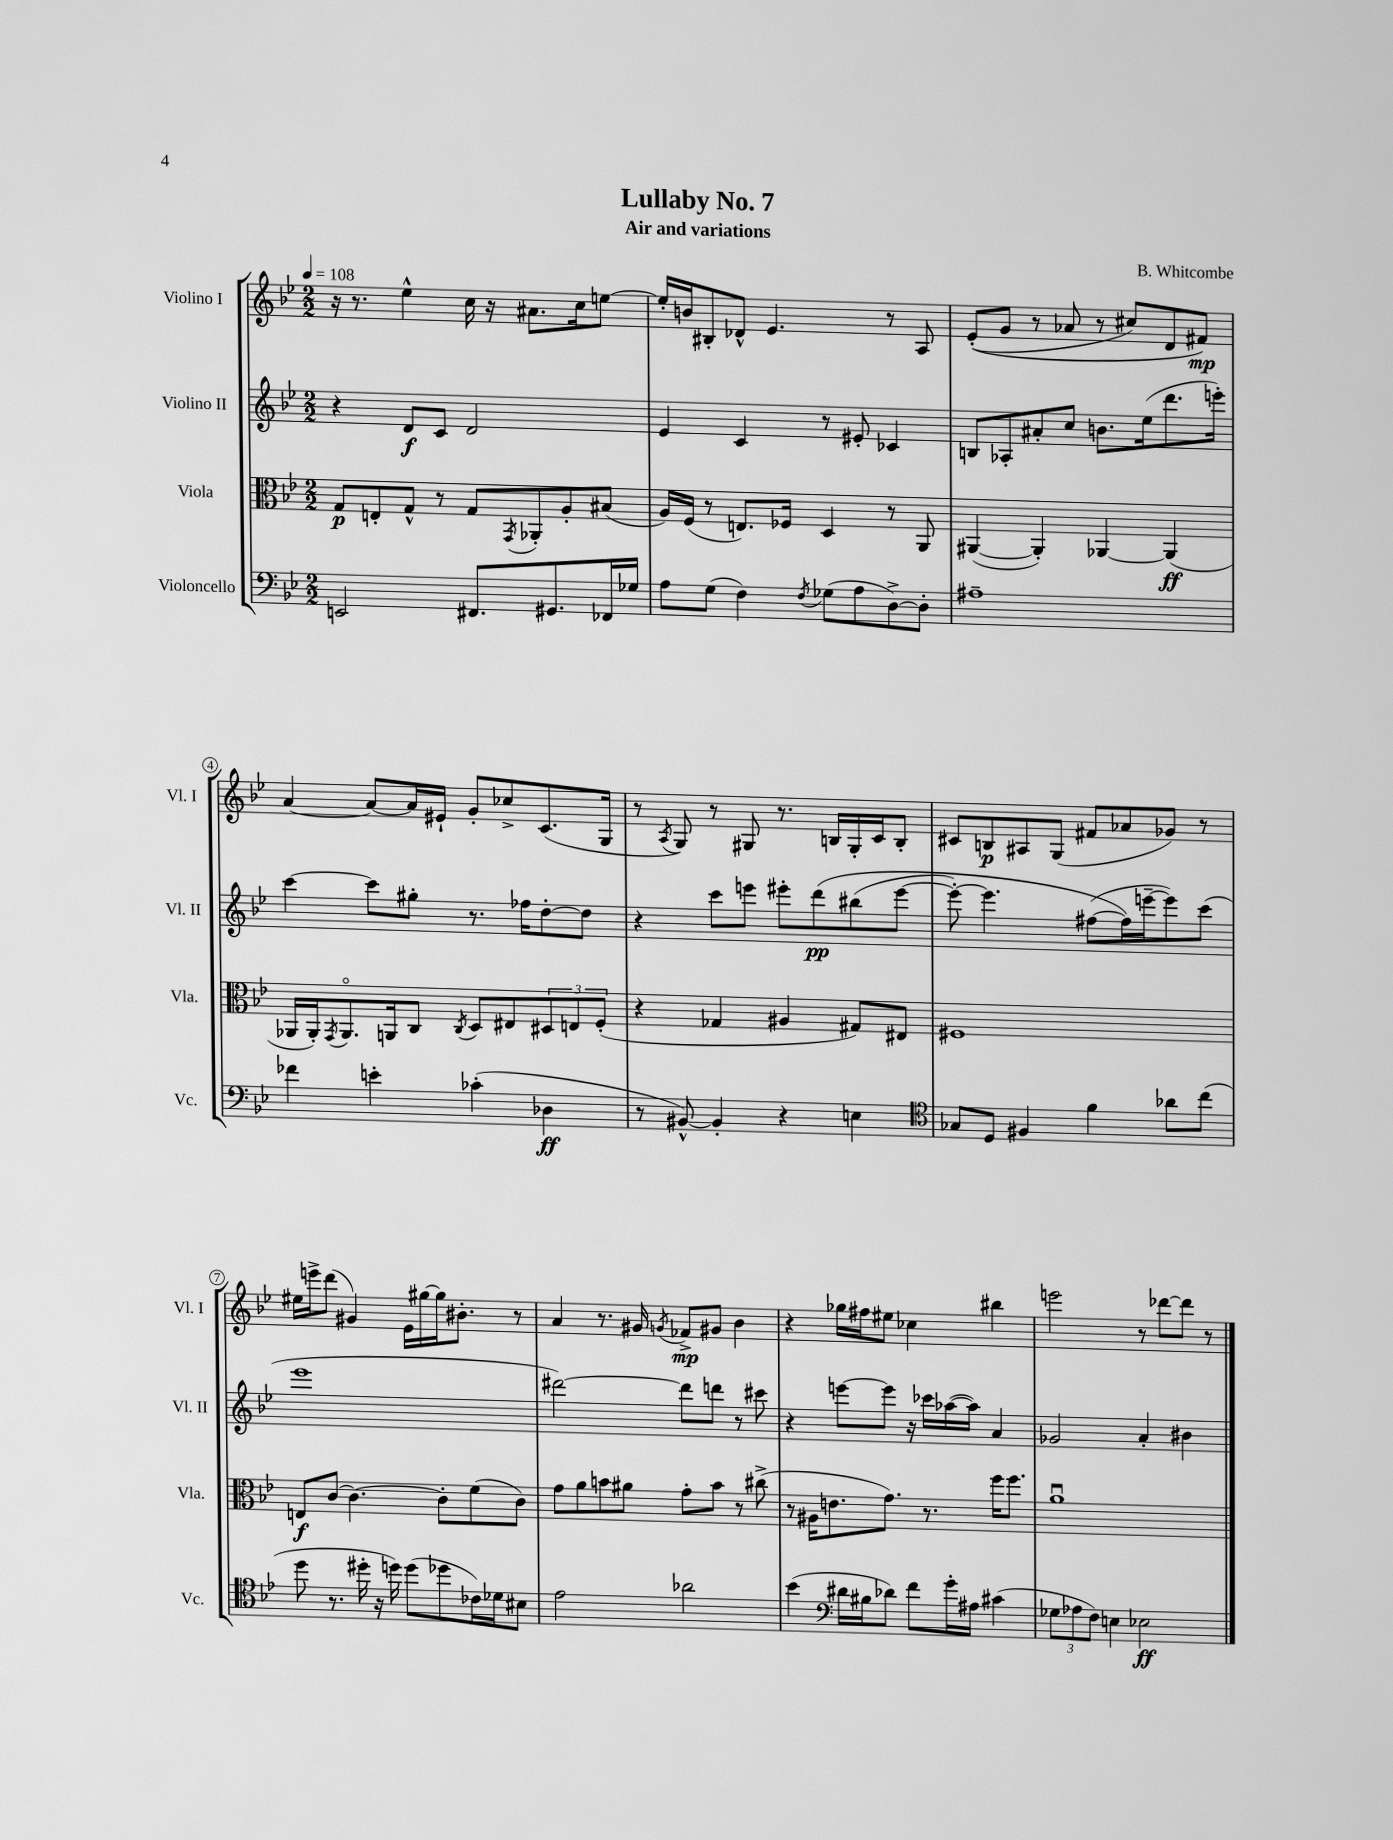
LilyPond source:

\header { title = "Lullaby No. 7" composer = "B. Whitcombe" subtitle = "Air and variations" }
<<
\new StaffGroup <<
\new Staff = "s0" \with { instrumentName = "Violino I" shortInstrumentName = "Vl. I" } {
    \clef treble \key bes \major \numericTimeSignature \time 2/2 \tempo 4 = 108
    r16 r8. ees''4-^ c''16 r16 ais'8. c''16 e''8~ |
    e''16-. b'16 bis8-. des'8-^ ees'4. r8 a8 |
    ees'8-.(\( g'8 r8 aes'8 r8 cis''8) d'8 fis'8\mp\) |
    a'4~ a'8~ a'16 eis'16-! g'8-. ces''8-> c'8.( g16 |
    r8 \acciaccatura { a8 } g8) r8 gis8 r8. b16 gis16-. c'16 b8-. |
    cis'8 b8\p ais8 g8( fis'8 aes'8 ges'8) r8 |
    eis''16 e'''16-> d'''8( gis'4) ees'16 gis''16~ gis''16 bis'8.-. r8 |
    a'4 r8. gis'16 \acciaccatura { g'8 } fes'8->\mp gis'8 bes'4 |
    r4 ges''16 fis''16 eis''8 ces''4 bis''4 |
    e'''2 r8 des'''8~ des'''8 r8 \bar "|." |
}
\new Staff = "s1" \with { instrumentName = "Violino II" shortInstrumentName = "Vl. II" } {
    \clef treble \key bes \major \numericTimeSignature \time 2/2
    r4 d'8\f c'8 d'2 |
    ees'4 c'4 r8 eis'8-. ces'4 |
    b8 aes8-. ais'8-. c''8 b'8. ees''16( d'''8. e'''16-.) |
    c'''4~ c'''8 gis''8-. r8. fes''16 d''8~-. d''8 |
    r4 c'''8 e'''8 eis'''8-. d'''8\pp\( bis''8( eis'''8~ |
    eis'''8~-.) eis'''4. fis''8~( fis''16\) e'''16~-- e'''8) c'''8( |
    ees'''1 |
    dis'''2~) dis'''8 d'''8 r8 cis'''8 |
    r4 e'''8~ e'''8 r16 ces'''16 aes''16~( aes''16) a'4 |
    ges'2 a'4-. bis'4 \bar "|." |
}
\new Staff = "s2" \with { instrumentName = "Viola" shortInstrumentName = "Vla." } {
    \clef alto \key bes \major \numericTimeSignature \time 2/2
    g8\p e8-. g8-^ r8 g8 \acciaccatura { g,8 } aes,8-. a8-. bis8( |
    a16) f16( r8 e8.) fes16 d4 r8 a,8 |
    ais,4~( ais,4-.) aes,4~ aes,4\ff( |
    aes,16 aes,16-.) \acciaccatura { g,8 } aes,8.\flageolet a,16 c8 \acciaccatura { c8 } d8 eis8 \tuplet 3/2 { dis8 e8 f8-.( } |
    r4 ges4 ais4 gis8) eis8 |
    fis1 |
    e8\f c'8( c'4.~) c'8-. f'8( c'8) |
    g'8 a'8 b'8 ais'8 g'8-. b'8 r8 cis''8->( |
    r8 ais16 e'8. g'8.) r8. f''16 f''8. |
    a'1\downbow \bar "|." |
}
\new Staff = "s3" \with { instrumentName = "Violoncello" shortInstrumentName = "Vc." } {
    \clef bass \key bes \major \numericTimeSignature \time 2/2
    e,2 fis,8. gis,8. fes,16 ges16 |
    a8 g8( f4) \acciaccatura { f8 } ges8( a8 d8~->) d8-. |
    ais1-- |
    fes'4 e'4-. ces'4-.( des4\ff |
    r8 bis,8~-^) bis,4-. r4 e4 |
    \clef tenor ges8 d8 fis4 f'4 aes'8 c''8( |
    d''8 r8. dis''16-. r16 d''16) d''8( des''8 ces'16) des'16 bis8 |
    ees'2 aes'2 |
    bes'4( \clef bass dis'16 bis16 des'8) f'8 g'16-. ais16 cis'4( |
    \tuplet 3/2 { ges8 aes8 f8) } e4 ees2\ff \bar "|." |
}
>>
>>
\layout { \context { \Score \override BarNumber.stencil = #(make-stencil-circler 0.1 0.3 ly:text-interface::print) } }
